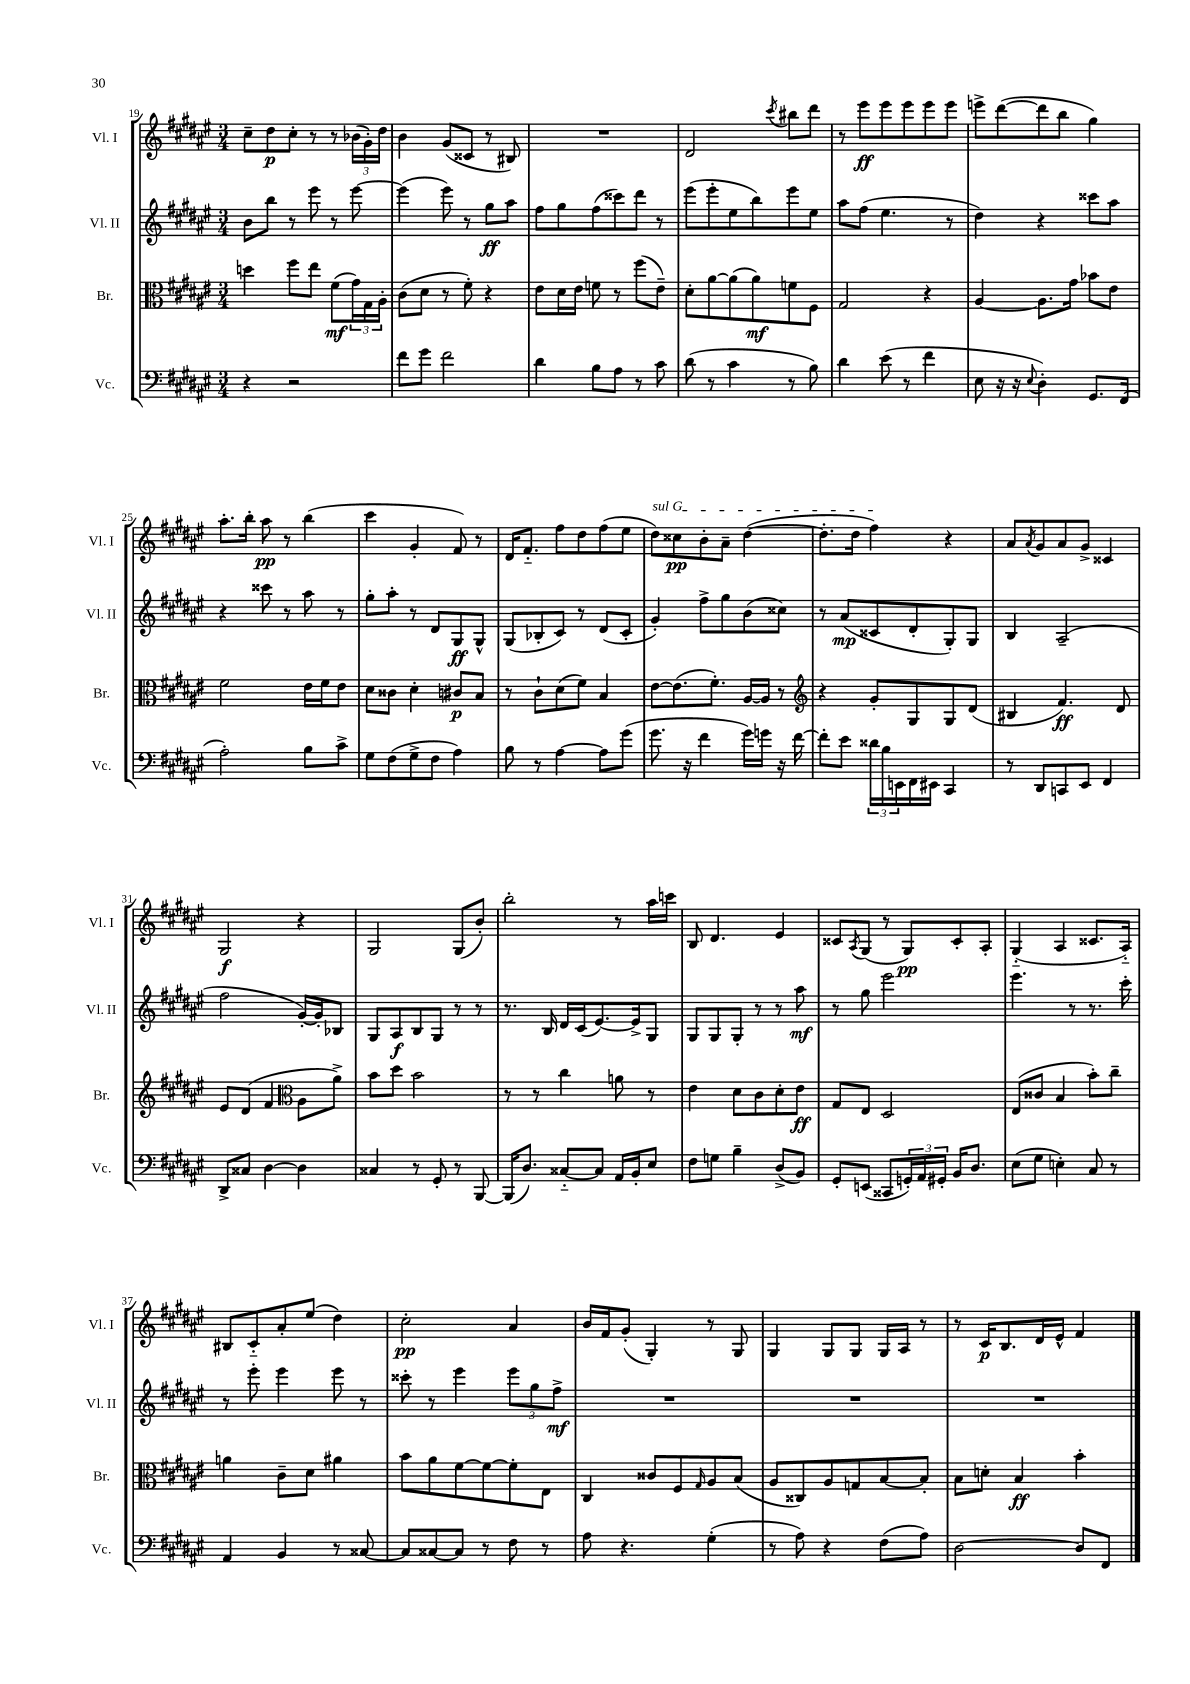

**kern	**kern	**dynam	**kern	**dynam	**kern	**dynam
*part4	*part3	*part3	*part2	*part2	*part1	*part1
*staff4	*staff3	*staff3	*staff2	*staff2	*staff1	*staff1
*I"Vc.	*I"Br.	*	*I"Vl. II	*	*I"Vl. I	*
*I'Vc.	*I'Br.	*	*I'Vl. II	*	*I'Vl. I	*
*clefF4	*clefC3	*	*clefG2	*	*clefG2	*
*k[f#c#g#d#a#e#]	*k[f#c#g#d#a#e#]	*	*k[f#c#g#d#a#e#]	*	*k[f#c#g#d#a#e#]	*
*M3/4	*M3/4	*	*M3/4	*	*M3/4	*
=19	=19	=19	=19	=19	=19	=19
4r	4ddn\	.	8b\L	.	8cc#~\L	.
.	.	.	8bb\J	.	8dd#\	p
2r	8ff#\L	.	8r	.	8cc#'\J	.
.	8ee#\J	.	8eee#\	.	8r	.
.	(8f#\L	mf	8r	.	8r	.
.	24g#\L)	.	[8eee#\	.	(24b-X\LL	.
.	24G#\	.	.	.	24g#'\)	.
.	24A#'\JJ	.	.	.	24dd#\JJ	.
=20	=20	=20	=20	=20	=20	=20
8f#\L	(8c#\L	.	(4eee#\]	.	4b\	.
8g#\J	8d#\J	.	.	.	.	.
2f#\	8r	.	8eee#\)	.	(8g#/L	.
.	8f#'\)	.	8r	.	8c##X/J	.
.	4r	.	8gg#\L	ff	8r	.
.	.	.	8aa#\J	.	8B#X/)	.
=21	=21	=21	=21	=21	=21	=21
4d#\	8e#\L	.	8ff#\L	.	2.r	.
.	16d#\L	.	8gg#\	.	.	.
.	16e#\JJ	.	.	.	.	.
8B\L	8fn\	.	(8ff#\	.	.	.
8A#\J	8r	.	8ccc##X\)	.	.	.
8r	(8ff#\L	.	8ddd#\J	.	.	.
8c#\	8e#~\J)	.	8r	.	.	.
=22	=22	=22	=22	=22	=22	=22
(8d#\	8d#'\L	.	(8eee#\L	.	2d#/	.
8r	[8a#\	.	8eee#'\	.	.	.
4c#\	(8a#\]	.	8ee#\	.	.	.
.	8a#\)	mf	8bb\)	.	.	.
.	.	.	.	.	8qccc#/	.
8r	8fn\	.	8eee#\	.	8bb#X\L	.
8B\)	8F#\J	.	8ee#\J	.	8ddd#\J	.
=23	=23	=23	=23	=23	=23	=23
4d#\	2G#/	.	8aa#\L	.	8r	.
.	.	.	(8ff#\J	.	8eee#\L	ff
(8e#\	.	.	4.ee#\	.	8eee#\	.
8r	.	.	.	.	8eee#\	.
4f#\	4r	.	.	.	8eee#\	.
.	.	.	8r	.	8eee#\J	.
=24	=24	=24	=24	=24	=24	=24
8E#\	[4A#/	.	4dd#\)	.	8eeen^\L	.
16r	.	.	.	.	([8ddd#\	.
16r	.	.	.	.	.	.
8qqE#/	.	.	.	.	.	.
4D#'\)	8.A#\L]	.	4r	.	8ddd#\]	.
.	.	.	.	.	8bb\J	.
.	16g#\Jk	.	.	.	.	.
8.GG#/L	8b-X\L	.	8ccc##X\L	.	4gg#\)	.
.	8e#\J	.	8aa#\J	.	.	.
(16FF#/Jk	.	.	.	.	.	.
!!LO:LB:g=z
=25	=25	=25	=25	=25	=25	=25
2A#'\)	2f#\	.	4r	.	8.aa#'\L	.
.	.	.	.	.	16bb'\Jk	.
.	.	.	8ccc##X\	.	8aa#\	pp
.	.	.	8r	.	8r	.
8B\L	16e#\LL	.	8aa#\	.	(4bb\	.
.	16f#\J	.	.	.	.	.
8c#^\J	8e#\J	.	8r	.	.	.
=26	=26	=26	=26	=26	=26	=26
8G#\L	8d#\L	.	8gg#'\L	.	4ccc#\	.
(8F#\	8c##X\J	.	8aa#'\J	.	.	.
8G#^\	4d#'\	.	8r	.	4g#'/	.
8F#\J	.	.	8d#/L	.	.	.
4A#\)	8c#X/L	p	8G#/	ff	8f#/)	.
.	8B/J	.	8G#^^/J	.	8r	.
=27	=27	=27	=27	=27	=27	=27
8B\	8r	.	(8G#/L	.	16d#/KL	.
.	.	.	.	.	8.f#/J	.
8r	8c#`\L	.	8B-X'/	.	.	.
[4A#\	(8d#\	.	8c#/J)	.	8ff#\L	.
.	8f#\J)	.	8r	.	8dd#\	.
8A#\L]	4B/	.	(8d#/L	.	(8ff#\	.
(8g#\J	.	.	8c#'/J	.	8ee#\J	.
=28	=28	=28	=28	=28	=28	=28
!	!	!	!	!	!LO:TX:a:i:t=sul G	!
8.g#\	[8e#\L	.	4g#'/)	.	8dd#\L)	.
.	(8.e#\]	.	.	.	8cc##X\	pp
16r	.	.	.	.	.	.
4f#\	.	.	8ff#^\L	.	8b'\	.
.	8.f#'\J)	.	.	.	.	.
.	.	.	8gg#\	.	8a#~\J	.
16g#\LL)	[16A#/LL	.	(8b\	.	([4dd#\	.
16gn\JJ	16A#/JJ]	.	.	.	.	.
16r	8r	.	8cc##X\J)	.	.	.
[16f#\	.	.	.	.	.	.
=29	=29	=29	=29	=29	=29	=29
*	*clefG2	*	*	*	*	*
8f#'\L]	4r	.	8r	.	8.dd#'\L]	.
8e#\J	.	.	(8a#/L	mp	.	.
.	.	.	.	.	16dd#\Jk	.
24d##X\LL	8g#'/L	.	8c##X/	.	4ff#\)	.
24B\	.	.	.	.	.	.
24EEn\	.	.	.	.	.	.
16FF#\	8G#/	.	8d#'/	.	.	.
16EE#X\JJ	.	.	.	.	.	.
4CC#/	8G#/	.	8G#'/)	.	4r	.
.	(8d#/J	.	8G#/J	.	.	.
=30	=30	=30	=30	=30	=30	=30
8r	4B#X/	.	4B/	.	8a#/L	.
.	.	.	.	.	8qa#/	.
8DD#/L	.	.	.	.	8g#/	.
8CCn/	4.f#/)	ff	(2A#~/	.	8a#/	.
8EE#/J	.	.	.	.	8g#^/J	.
4FF#/	.	.	.	.	4c##X/	.
.	8d#/	.	.	.	.	.
!!LO:LB:g=z
=31	=31	=31	=31	=31	=31	=31
8DD#^/L	8e#/L	.	2ff#\	.	2G#/	f
8C##X/J	(8d#/J	.	.	.	.	.
[4D#\	4f#/	.	.	.	.	.
*	*clefC3	*	*	*	*	*
4D#\]	8A#\L	.	[16g#'/LL)	.	4r	.
.	.	.	16g#'/J]	.	.	.
.	8a#^\J)	.	8B-X/J	.	.	.
=32	=32	=32	=32	=32	=32	=32
4C##X/	8b\L	.	8G#/L	.	2G#/	.
.	8dd#\J	.	8A#/	f	.	.
8r	2b\	.	8B/	.	.	.
8GG#'/	.	.	8G#/J	.	.	.
8r	.	.	8r	.	(8G#/L	.
[8BBB/	.	.	8r	.	8b'/J)	.
=33	=33	=33	=33	=33	=33	=33
(16BBB/KL]	8r	.	8.r	.	2bb'\	.
8.D#/J)	.	.	.	.	.	.
.	8r	.	.	.	.	.
.	.	.	16B/	.	.	.
[8C##X/L	4cc#\	.	16d#/LL	.	.	.
.	.	.	(16c#/J	.	.	.
8C##/J]	.	.	[8.e#/)	.	.	.
16AA#/LL	8an\	.	.	.	8r	.
16BB'/J	.	.	16e#^/k]	.	.	.
8E#/J	8r	.	8G#/J	.	16aa#\LL	.
.	.	.	.	.	16cccn\JJ	.
=34	=34	=34	=34	=34	=34	=34
8F#\L	4e#\	.	8G#/L	.	8B/	.
8Gn\J	.	.	8G#/	.	4.d#/	.
4B~\	8d#\L	.	8G#'/J	.	.	.
.	8c#\	.	8r	.	.	.
(8D#^/L	8d#'\	.	8r	.	4e#/	.
8BB/J)	8e#\J	ff	8aa#\	mf	.	.
=35	=35	=35	=35	=35	=35	=35
8GG#'/L	8G#/L	.	8r	.	8c##X/L	.
.	.	.	.	.	8qA#/	.
(8EEn/J	8E#/J	.	8gg#\	.	(8G#/J	.
8CC##X/L	2D#/	.	2eee#\	.	8r	.
24GGn'/L)	.	.	.	.	8G#/L)	pp
24AA#/	.	.	.	.	.	.
24GG#X'/JJ	.	.	.	.	.	.
16BB/KL	.	.	.	.	8c##'/	.
8.D#/J	.	.	.	.	.	.
.	.	.	.	.	8A#'/J	.
=36	=36	=36	=36	=36	=36	=36
(8E#\L	(8E#/L	.	4.eee#\	.	(4G#/	.
8G#\J	8c##X/J	.	.	.	.	.
4En'\)	4B/	.	.	.	4A#/	.
.	.	.	8r	.	.	.
8C#/	8b'\L)	.	8.r	.	8.c##X/L	.
8r	8cc#~\J	.	.	.	.	.
.	.	.	16ccc#'\	.	16A#/Jk)	.
!!LO:LB:g=z
=37	=37	=37	=37	=37	=37	=37
4AA#/	4an\	.	8r	.	8B#X/L	.
.	.	.	8eee#'\	.	8c#/	.
4BB/	8c#~\L	.	4eee#\	.	8a#'/	.
.	8d#\J	.	.	.	(8ee#/J	.
8r	4a#X\	.	8eee#\	.	4dd#\)	.
[8C##X/	.	.	8r	.	.	.
=38	=38	=38	=38	=38	=38	=38
8C##/L]	8b\L	.	8ccc##X'\	.	2cc#'\	pp
[8C##X/	8a#\	.	8r	.	.	.
8C##/J]	[8f#\	.	4eee#\	.	.	.
8r	8f#\_	.	.	.	.	.
8F#\	8f#'\]	.	12eee#\L	.	4a#/	.
.	.	.	12gg#\	.	.	.
8r	8E#\J	.	.	.	.	.
.	.	.	12ff#^\J	mf	.	.
=39	=39	=39	=39	=39	=39	=39
8A#\	4C#/	.	2.r	.	16b/LL	.
.	.	.	.	.	16f#/J	.
4.r	.	.	.	.	(8g#'/J	.
.	8c##X/L	.	.	.	4G#'/)	.
.	8F#/	.	.	.	.	.
.	16qqG#/	.	.	.	.	.
(4G#'\	8A#/	.	.	.	8r	.
.	(8B/J	.	.	.	8G#/	.
=40	=40	=40	=40	=40	=40	=40
8r	8A#/L	.	2.r	.	4G#/	.
8A#\)	8C##X/)	.	.	.	.	.
4r	8A#/	.	.	.	8G#/L	.
.	8Gn/	.	.	.	8G#/J	.
(8F#\L	[8B/	.	.	.	16G#/LL	.
.	.	.	.	.	16A#/JJ	.
8A#\J)	8B'/J]	.	.	.	8r	.
=41	=41	=41	=41	=41	=41	=41
[2D#\	8B\L	.	2.r	.	8r	.
.	8dn'\J	.	.	.	16c#/KL	p
.	.	.	.	.	8.B/	.
.	4B/	ff	.	.	.	.
.	.	.	.	.	16d#/L	.
.	.	.	.	.	16e#^^/JJ	.
8D#/L]	4b'\	.	.	.	4f#/	.
8FF#/J	.	.	.	.	.	.
==	==	==	==	==	==	==
*-	*-	*-	*-	*-	*-	*-
